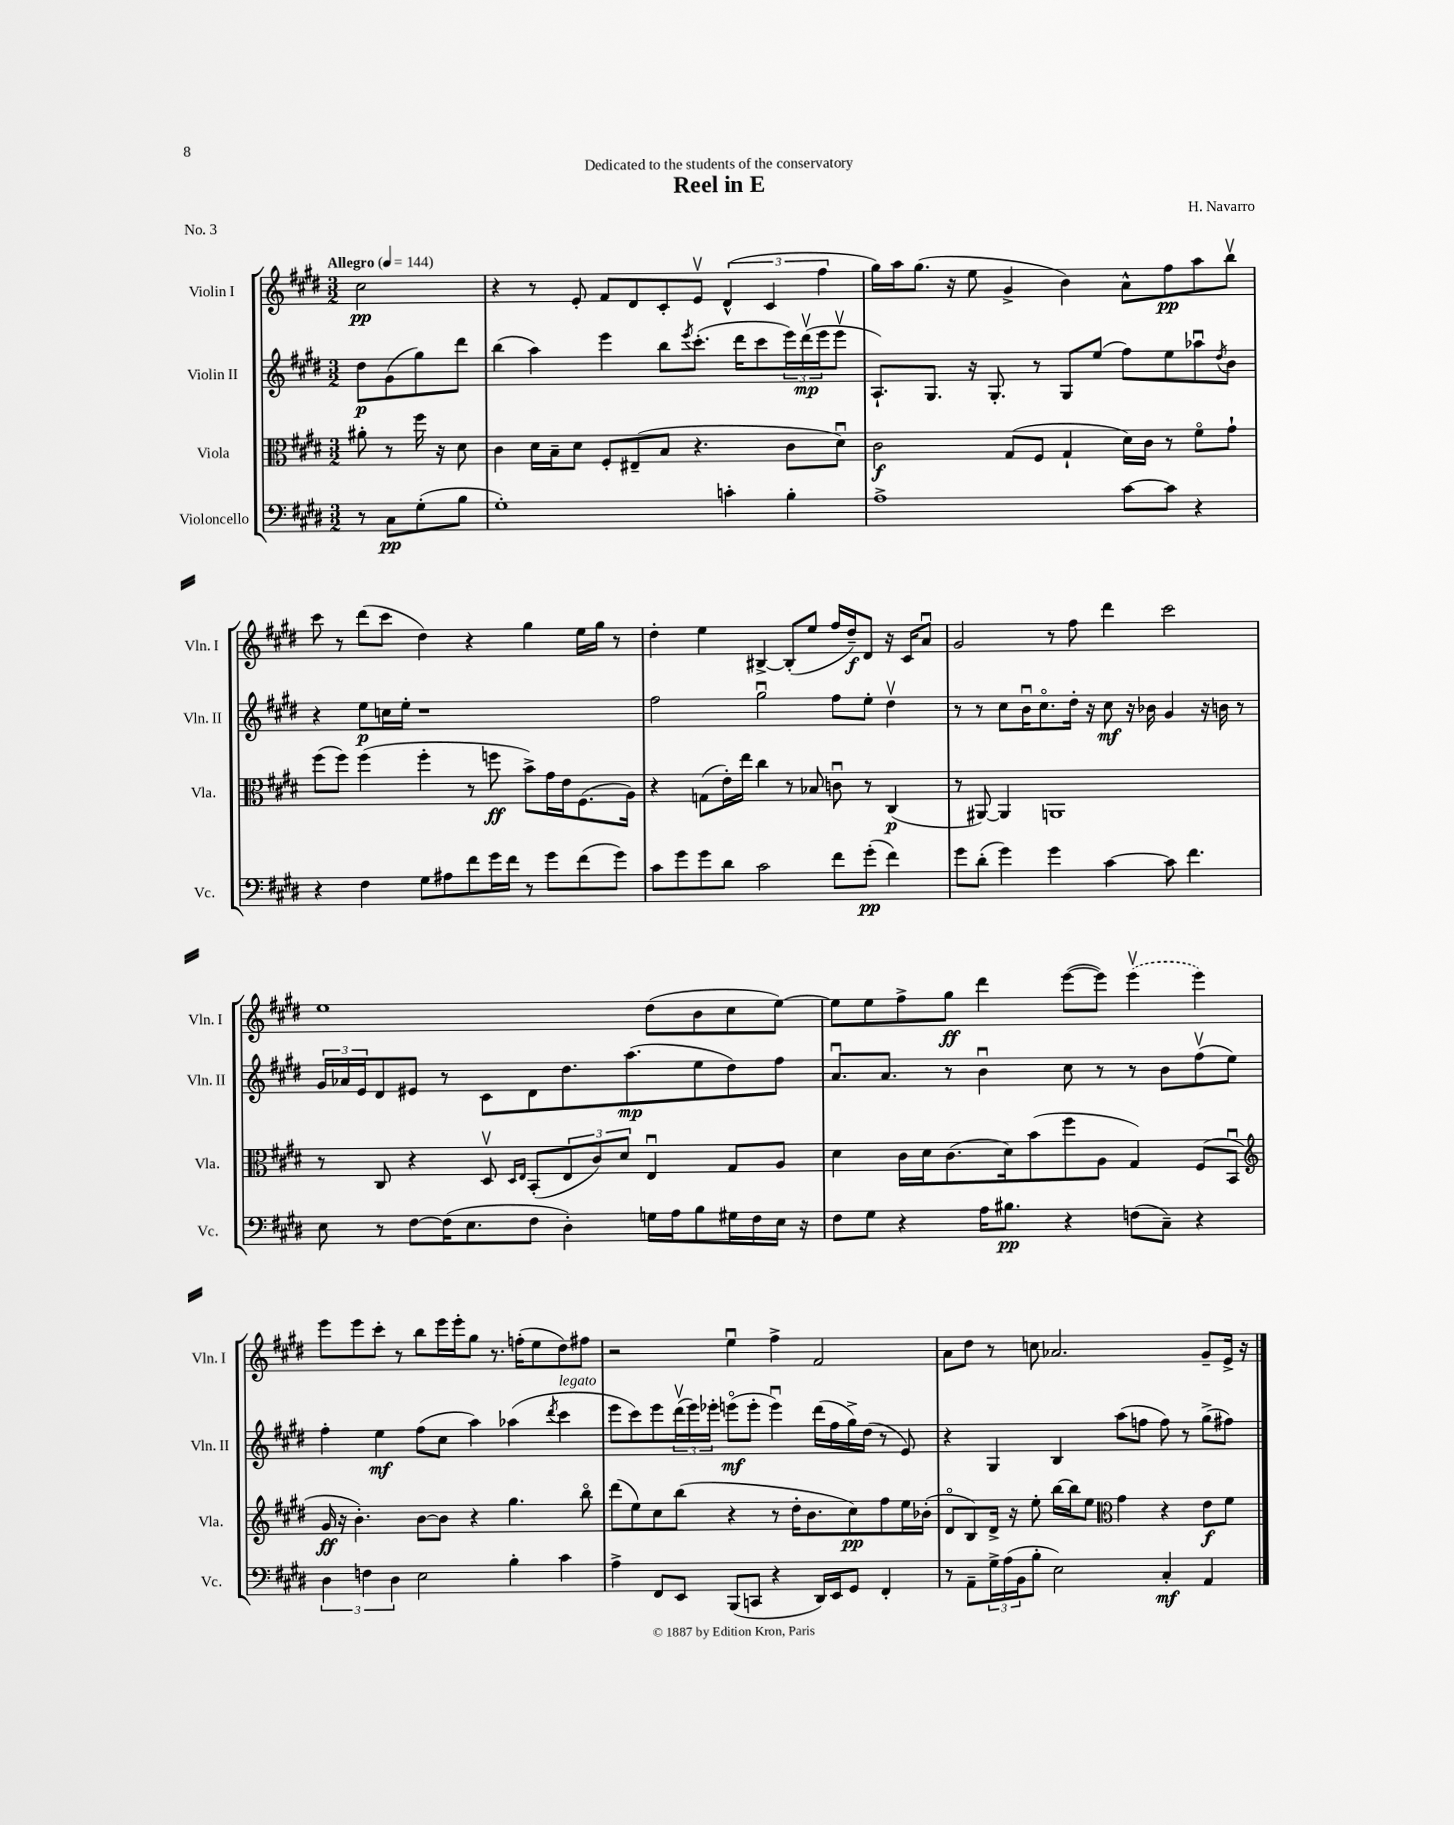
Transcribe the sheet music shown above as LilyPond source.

\header { title = "Reel in E" composer = "H. Navarro" dedication = "Dedicated to the students of the conservatory" piece = "No. 3" }
<<
\new StaffGroup <<
\new Staff = "s0" \with { instrumentName = "Violin I" shortInstrumentName = "Vln. I" } {
    \clef treble \key e \major \numericTimeSignature \time 3/2 \partial 2 \tempo "Allegro" 4 = 144
    cis''2\pp |
    r4 r8 e'8-. fis'8 dis'8 cis'8-. e'8\upbow \tuplet 3/2 { dis'4-^( cis'4 fis''4 } |
    gis''16) a''16 gis''8.( r16 e''8 gis'4-> b'4) a'8-^ fis''8\pp a''8 b''8\upbow |
    cis'''8 r8 dis'''8( cis'''8 dis''4) r4 gis''4 e''16 gis''16 r8 |
    dis''4-. e''4 bis4~-> bis8-.( e''8 fis''16 dis''16--\f) dis'8 r16 cis'16 a'8\downbow |
    gis'2 r8 fis''8 dis'''4 cis'''2 |
    e''1 dis''8( b'8 cis''8 e''8~) |
    e''8 e''8 fis''8-> gis''8\ff dis'''4 e'''8~( e'''8) \once \slurDashed e'''4\upbow( e'''4) |
    e'''8 e'''8 cis'''8-. r8 b''8 e'''16 e'''16-. gis''8 r8. f''16-.( e''8 dis''8) fis''8 |
    r2 e''4\downbow fis''4-> fis'2 |
    a'8 dis''8 r8 c''8 aes'2. gis'8-- e'16-> r16 \bar "|." |
}
\new Staff = "s1" \with { instrumentName = "Violin II" shortInstrumentName = "Vln. II" } {
    \clef treble \key e \major \numericTimeSignature \time 3/2 \partial 2
    dis''8\p gis'8( gis''8) dis'''8 |
    b''4( a''4) e'''4 b''8 \acciaccatura { e'''8 } cis'''8.-.( dis'''16 cis'''8 \tuplet 3/2 { e'''16) dis'''16\upbow\mp( e'''16 } e'''8\upbow |
    a8.-!) gis8. r16 gis8.-. r8 gis8 e''8( fis''8) e''8 aes''8\downbow \acciaccatura { dis''8 } b'8 |
    r4 e''8\p c''16 e''16-. r1 |
    fis''2 gis''2\downbow fis''8 e''8-. dis''4\upbow |
    r8 r8 cis''8 b'16\downbow cis''8.\flageolet dis''16-. r16 cis''8\mf r16 bes'16 gis'4 r16 b'16 r8 |
    \tuplet 3/2 { gis'16 aes'16 e'16 } dis'8 eis'8 r8 cis'8 dis'8 dis''8. a''8.\mp( e''8 dis''8) fis''8 |
    a'8.\downbow a'8. r8 b'4\downbow cis''8 r8 r8 b'8 fis''8\upbow( e''8) |
    fis''4-. e''4\mf fis''8( cis''8 a''4) aes''4( \acciaccatura { dis'''8 } cis'''4^\markup { \italic "legato" } |
    e'''8 cis'''8) e'''8 \tuplet 3/2 { dis'''16\upbow( e'''16) ees'''16-. } e'''8\flageolet\mf( e'''8-. e'''4\downbow) dis'''16( fis''16 gis''16->) dis''16( r8 e'8) |
    r4 gis4 b4 a''8( f''8 f''8) r8 gis''8->( fis''8) \bar "|." |
}
\new Staff = "s2" \with { instrumentName = "Viola" shortInstrumentName = "Vla." } {
    \clef alto \key e \major \numericTimeSignature \time 3/2 \partial 2
    ais'8-. r8 fis''16 r16 dis'8 |
    cis'4 dis'16 b16-- dis'8 fis8-. eis8--( b8 r4. cis'8 dis'8\downbow) |
    cis'2\f gis8( fis8 gis4-! dis'16) cis'16 r8 fis'8\flageolet gis'8-! |
    fis''8( fis''8) fis''4( fis''4-. r8 f''8\ff b'8->) gis'16 e'16 fis8.( a16) |
    r4 g8( e'16-.) e''16 cis''4 r8 bes8 c'8\downbow r8 cis4\p( |
    r8 ais,8~) ais,4 a,1 |
    r8 cis8 r4 dis8\upbow \grace { dis16 e16 } b,8-.( \tuplet 3/2 { e8 cis'8) dis'8 } e4\downbow gis8 a8 |
    dis'4 cis'16 dis'16 cis'8.( dis'16) b'8( fis''8 a8 gis4) fis8( b,8\downbow |
    \clef treble gis'16\ff r16 b'4.-.) b'8~ b'8 r4 gis''4. b''8\flageolet |
    dis'''8( e''8) cis''8 b''8( r4 r8 dis''16-. b'8. cis''8\pp) fis''8 e''16 bes'16-.( |
    dis'8\flageolet b8) dis'16-> r16 e''8-. b''16~ b''16 e''8 \clef alto gis'4 r4 e'8\f fis'8 \bar "|." |
}
\new Staff = "s3" \with { instrumentName = "Violoncello" shortInstrumentName = "Vc." } {
    \clef bass \key e \major \numericTimeSignature \time 3/2 \partial 2
    r8 cis8\pp gis8-.( b8 |
    gis1-.) c'4-. b4-. |
    a1-> cis'8~ cis'8 r4 |
    r4 fis4 gis8 ais8 fis'8 gis'16 fis'16 r8 gis'8 fis'8( gis'8) |
    cis'8 gis'8 gis'8 dis'8 cis'2 fis'8 gis'8-.\pp( fis'4) |
    gis'8 dis'8-.( gis'4) gis'4 cis'4~ cis'8 fis'4. |
    e8 r8 fis8~ fis16( e8. fis8 dis4-.) g16 a16 b8 gis16 fis16 e16 r16 |
    fis8 gis8 r4 a16 bis8.\pp r4 f8( cis8--) r4 |
    \tuplet 3/2 { dis4 f4 dis4 } e2 b4-. cis'4 |
    a4-> fis,8 e,8 b,,8( c,8 r4 dis,16) e,16 gis,8 fis,4-. |
    r8 a,8-- \tuplet 3/2 { gis16-> a16( b,16 } b8-. e2) cis4-.\mf a,4 \bar "|." |
}
>>
>>
\layout { \context { \Score \remove "Bar_number_engraver" } }
